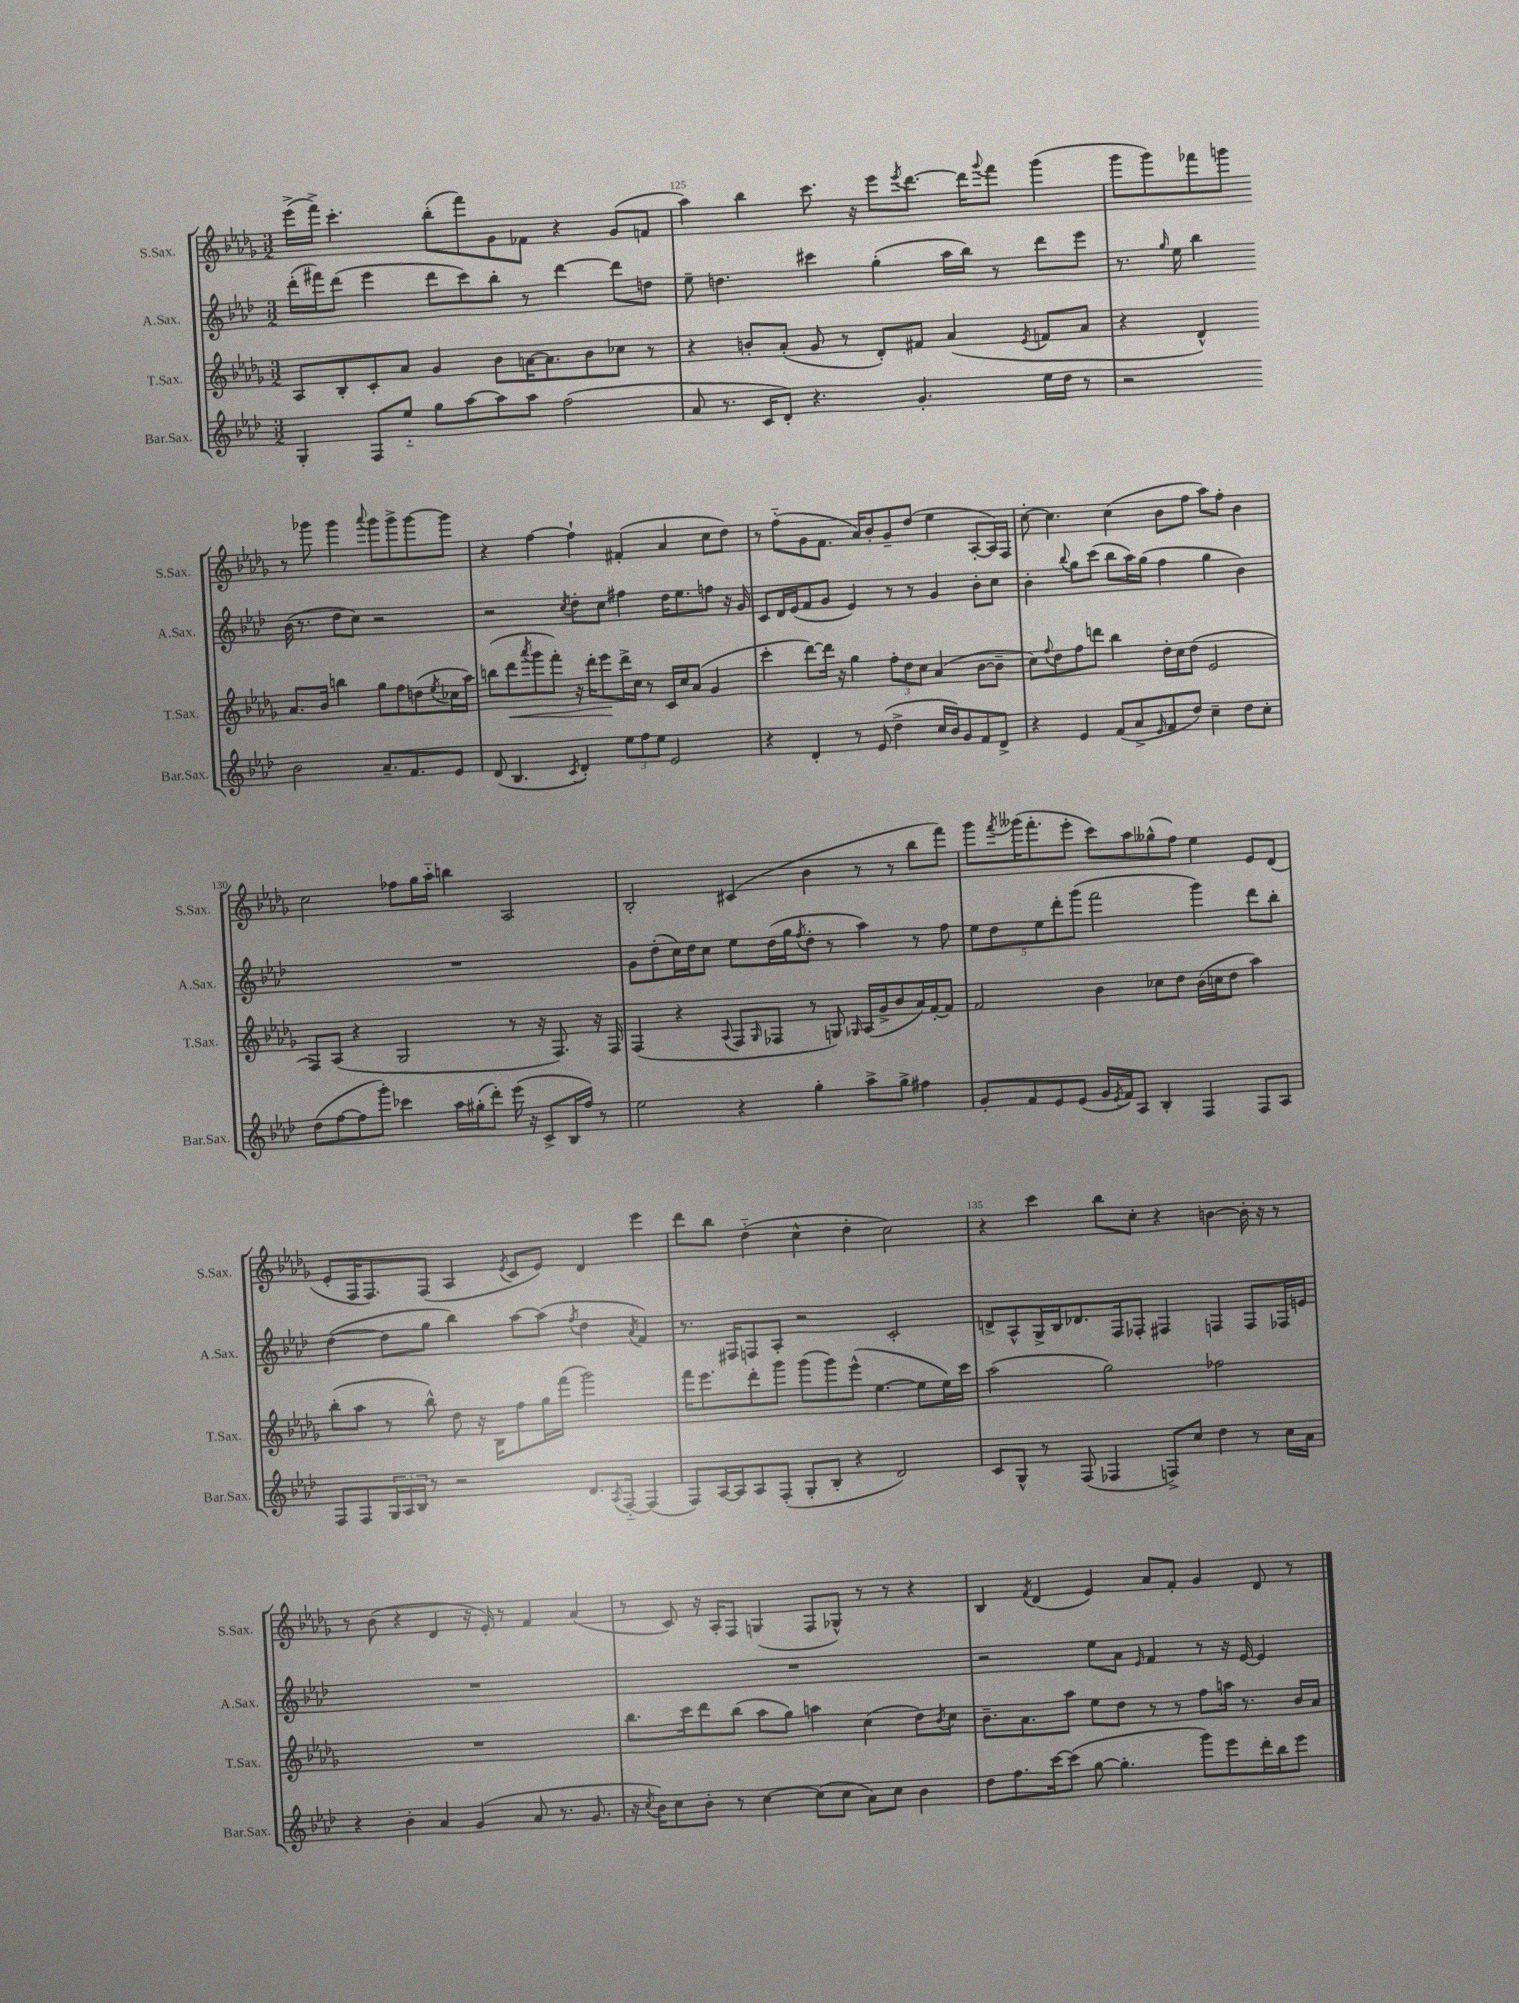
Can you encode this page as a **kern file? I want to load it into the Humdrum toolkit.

**kern	**kern	**dynam	**kern	**kern
*part4	*part3	*part3	*part2	*part1
*staff4	*staff3	*staff3	*staff2	*staff1
*I"Bar.Sax.	*I"T.Sax.	*	*I"A.Sax.	*I"S.Sax.
*I'Bar.Sax.	*I'T.Sax.	*	*I'A.Sax.	*I'S.Sax.
*clefG2	*clefG2	*	*clefG2	*clefG2
*k[b-e-a-d-]	*k[b-e-a-d-g-]	*	*k[b-e-a-d-]	*k[b-e-a-d-g-]
*M3/2	*M3/2	*	*M3/2	*M3/2
=124	=124	=124	=124	=124
4G'/	8A-/L	.	(16ddd-'\LL	(16eee-^\LL
.	.	.	16fff#X\J)	16fff^\JJ)
.	8B-'/	.	(8ddd-\J	4.ccc'\
8F/L	8c'/	.	4eee-\	.
8ee-/J	8a-/J	.	.	.
8gg\L	4g-/	.	8ddd-\L	(8bb-'\L
[8aa-\	.	.	8ccc\)	8fff\)
8aa-\]	8b-\L	.	8bb-'\J	8g-\
8aa-\J	[16an\K	.	8r	8f-X\J
.	8.a\]	.	.	.
(2ff\	.	.	[4ddd-\	4r
.	8b-\	.	.	.
.	8cc-X\J	.	8ddd-\L]	(8g-/L
.	8r	.	8ddn\J	8fn/J
=125	=125	=125	=125	=125
8a-/	4r	.	8ee-~\	4aa-\)
8.r	.	.	4.ddn\	.
.	8bn'/L	.	.	4bb-\
16c/KL	.	.	.	.
8d-'/J)	(8a-'/J	.	.	.
4.r	8g-/	.	4ccc#X\	8.ccc\
.	8r	.	.	.
.	.	.	.	16r
.	8d-'/L)	.	(4gg'\	8eee-\L
.	.	.	.	8qeee-/
4.g'/	8f#X/J	.	.	[8.ddd-\J
.	(4a-/	.	16aa-\LL	.
.	.	.	16bb-\JJ)	16ddd-\KL]
.	.	.	.	8qqggg-/
.	.	.	8r	8fff\J
.	8qe-/	.	.	.
16ee-\LL	8fn/L	.	8ddd-\L	(4ggg-\
16dd-\JJ	.	.	.	.
8r	8a-/J	.	8eee-\J	.
=126	=126	=126	=126	=126
2r	4r	.	8.r	8ggg-\L
.	.	.	.	8ggg-\)
.	.	.	16qqgg/	.
.	.	.	16ee-\	.
.	4d-^^/)	.	4bb-\	8fff-X\
.	.	.	.	8gggn\J
2b-\	8.a-/L	.	(16b-\	8r
.	.	.	8.r	.
.	.	.	.	8ggg-X\
.	16b-/Jk	.	.	.
.	4bbn\	.	8dd-\L	4ggg-\
.	.	.	8cc\J)	.
.	.	.	.	8qqaaa-/
8.a-~/L	8gg-\L	.	2r	8ggg-\L
.	8ff\	.	.	8ggg-^\
8.f/	.	.	.	.
.	(8ddn\	.	.	[8ggg-\
.	8qee-/	.	.	.
8e-/J	16cc-X\L	.	.	8ggg-\J]
.	16aa-\JJ)	.	.	.
!!LO:LB:g=z
=127	=127	=127	=127	=127
(8d-/	(8bbn\L	.	2r	4r
!	!	!LO:HP:b	!	!
4.B-/	8ddd-\	<	.	.
.	8qaaa-/	.	.	.
.	8ggg-\	.	.	[4ff\
.	8fff'\J)	.	.	.
8qc/	.	.	8qcc/	.
4d-'/)	16r	.	8dd-'\L	4ff`\]
.	16ddd-'\KL	.	.	.
.	8eee-\	.	8cc\J	.
12ee-\L	16ddd-^\L	[	4ff#X\	(4f#X'/
.	16cc\JJ	.	.	.
12ff\	.	.	.	.
.	8r	.	.	.
12ee-\J	.	.	.	.
2e-/	16c/LL	.	16dd-\KL	4a-/
.	16cc/J	.	8.ee-\	.
.	(8a-/J	.	.	.
.	4g-/	.	8ffn\J	8cc\L
.	.	.	16r	8dd-\J)
.	.	.	16g/	.
=128	=128	=128	=128	=128
4r	4ccc'\	.	8c/L	8r
.	.	.	16d-/L	(8ff\L
.	.	.	(16e-/J	.
4d-'/	[8ddd-\L)	.	8f/	8g-\
.	16ddd-\Jk]	.	8g/J	8.f\J
.	16r	.	.	.
8r	4gg-\	.	4e-/)	.
.	.	.	.	16a-/KL)
(8e-/	.	.	.	8b-'/
4dd-^\	12ff'\L	.	8r	8g-~/
.	12dd-\	.	.	.
.	.	.	8r	(8dd-/J
.	12cc\J	.	.	.
16cc/LL	(4a-/	.	4g/	4ee-\
16b-/J)	.	.	.	.
8g/	.	.	.	.
8f/	[8b-\L	.	8b-'\L	[8A-'/L
8d-^/J	8b-~\J]	.	8cc\J	16A-/L])
.	.	.	.	16F/JJ
=129	=129	=129	=129	=129
4r	8cc\L)	.	4b-'\	[8cc'\
.	8qqff/	.	.	.
.	8dd-\	.	.	4.cc\]
.	.	.	8qqbb-/	.
4e-/	8ff\	.	8gg\L	.
.	8dddn\J	.	(8ccc\J	.
(8f/L	4bb-\	.	8bb-\L	(4cc\
8a-^/	.	.	16aa-\L)	.
.	.	.	(16gg\JJ	.
16qqe-/	.	.	.	.
8f/	16dd-'\LL	.	4ff\	8b-\L
.	16cc\J	.	.	.
8dd-/J)	(8dd-\J	.	.	8ff\J
4cc~\	2e-/	.	4gg\	8aa-\L)
.	.	.	.	8ff'\J
8dd-\L	.	.	4b-\)	4b-\
8cc'\J	.	.	.	.
!!LO:LB:g=z
=130	=130	=130	=130	=130
(8dd-\L	8F/L)	.	1.r	2cc\
[8ff\	(8A-/J	.	.	.
8ff\]	4r	.	.	.
8ggg'\J)	.	.	.	.
4ccc-X\	2G-/	.	.	8ff-X\L
.	.	.	.	16gg-\L
.	.	.	.	16aa-\JJ
16aa-\LL	.	.	.	4bbn\
(16gg#X'\J	.	.	.	.
8ddd-'\J)	.	.	.	.
(16eee-\	8r	.	.	2A-/
16r	.	.	.	.
8c^/L	16r	.	.	.
.	8.F/)	.	.	.
16B-/L	.	.	.	.
16ff/JJ)	.	.	.	.
8r	16r	.	.	.
.	16F/	.	.	.
=131	=131	=131	=131	=131
2ee-\	(4F/	.	8g\L	2B-'/
.	.	.	(8dd-'\	.
.	4r	.	16cc\L)	.
.	.	.	16dd-\J	.
.	.	.	8cc\J	.
.	8qqA-/	.	.	.
4r	8F/L	.	8ee-\L	(4c#X/
.	16qqG-/	.	.	.
.	8F-X/J	.	(16dd-\L	.
.	.	.	16gg\J	.
.	.	.	8qff/	.
4gg'\	8r	.	8dd-'\J	4b-\
.	8Gn/)	.	8r	.
.	16qqG-X/	.	.	.
8aa-^\L	(16A-/LL	.	4aa-\)	8r
.	16g-^/J	.	.	.
8gg^\J	8b-/	.	.	8r
4ff#X\	16a-/L)	.	8r	8bb-\L
.	[16f'/J	.	.	.
.	8f/J]	.	8ff\	8fff\J)
=132	=132	=132	=132	=132
8g'/L	2f/	.	10ee-\L	8ggg-\L
.	.	.	10dd-\	.
.	.	.	.	8qfff/
8f/	.	.	.	(16ggg--X\K
.	.	.	.	8.fff'\
.	.	.	10ee-\	.
8e-/	.	.	.	.
.	.	.	10ddd-'\	.
(8e-/J	.	.	.	8eee-'\J
.	.	.	(10ggg\J	.
16g/LL	4b-\	.	2fff\	8ccc\L)
8qe-/	.	.	.	.
16f/J)	.	.	.	.
8A-/J	.	.	.	8aa-\
4B-'/	8cc-X\L	.	.	(8gg--X^^\
.	8dd-\J	.	.	8ff\J)
4F/	(16b-\LL	.	4ggg\)	4ee-\
.	16ccn\J	.	.	.
.	8dd-\J	.	.	.
8F/L	4aa-\)	.	8ddd-\L	8e-/L
8A-/J	.	.	8bb-'\J	(8d-/J
!!LO:LB:g=z
=133	=133	=133	=133	=133
8F/L	(8bb-'\L	.	([4dd-\	8e-'/L
8F/	8aa-\J	.	.	16F/K
.	.	.	.	8.F/)
24G/L	8r	.	8dd-\L]	.
24A-/	.	.	.	.
24B-/JJ	.	.	.	.
8r	8bb-^^\)	.	8gg\J	(8F/J
2r	8dd-\	.	4bb-\)	4A-/
.	16r	.	.	.
.	16B-\KL	.	.	.
.	.	.	.	8qe-/
.	8ff\	.	[8aa-\L	8c/L
.	16gg-\L	.	(8aa-\J]	8e-/J)
.	(16fff\JJ	.	.	.
.	.	.	8qff/	.
8.d-/L	2ggg-\)	.	4dd-\	4d-/
8qA-/	.	.	.	.
[16F/Jk	.	.	.	.
.	.	.	8qa-/	.
(4F/]	.	.	4f/)	4eee-\
=134	=134	=134	=134	=134
8F/L)	16fff\KL	.	8.r	8ddd-\L
.	8.eee-\	.	.	.
[16A-/L	.	.	.	8bb-\J
16A-/J]	.	.	16F#X/KL	.
8A-/	8ddd-'\	.	8Fn/	(4dd-\
(8F'/J	8ggg-\J	.	8A-'/J	.
8G'/L	(8ggg-\L	.	2r	4cc^^\
8B-'/J	8ggg-\)	.	.	.
4r	(8eee-^^\J	.	.	4dd-'\
.	[4.ee-\	.	.	.
2d-/)	.	.	2c'/	2cc\)
.	8ee-\L]	.	.	.
.	16ee-\L)	.	.	.
.	16ccc\JJ	.	.	.
=135	=135	=135	=135	=135
8c/L	(2aa-\	.	8dn^/L	4r
8G^^/J	.	.	8A-^^/	.
8r	.	.	16G^/L	4ccc\
.	.	.	16B-/J	.
(8F/	.	.	8.d-X/	.
4F-X/	2gg-\)	.	.	8bb-\L
.	.	.	16F/k	.
.	.	.	8F-X'/J	8cc'\J
8Fn^/L)	.	.	4F#X/	4r
8cc/J	.	.	.	.
4dd-\	2ff-X\	.	4Fn/	[4bn\
8r	.	.	8F/L	16b'\]
.	.	.	.	16r
16cc\LL	.	.	16F-X/L	8r
16a-\JJ	.	.	16en/JJ	.
!!LO:LB:g=z
=136	=136	=136	=136	=136
4r	1.r	.	1.r	8r
.	.	.	.	(8b-\
4b-'\	.	.	.	4r
4a-/	.	.	.	4d-/
(4g/	.	.	.	16r
.	.	.	.	16e-'/)
.	.	.	.	8r
8a-/	.	.	.	4f/
8.r	.	.	.	.
.	.	.	.	(4a-/
8.g/	.	.	.	.
=137	=137	=137	=137	=137
16r	8.bb-\L	.	1.r	8r
8qcc/	.	.	.	.
16b-\KL)	.	.	.	.
8cc\	.	.	.	8c/)
.	16ccc\k	.	.	.
8b-'\J	8ddd-\	.	.	16r
.	.	.	.	16A-'/KL
8r	(8bb-\J	.	.	8F/J
[4cc\	8aa-\L	.	.	(4Gn/
.	8gg-\J)	.	.	.
(8cc\L]	4aan\	.	.	8F/L
8cc\J	.	.	.	8G-X^^/J)
8a-\L)	(4cc\	.	.	8r
8cc\J	.	.	.	8r
4b-\	8dd-\L)	.	.	4r
.	8qb-/	.	.	.
.	8cc\J	.	.	.
=138	=138	=138	=138	=138
8dd-\L	8.b-~\L	.	2r	4B-/
8.ff\	.	.	.	.
.	8.a-\	.	.	.
.	.	.	.	8qf/
.	.	.	.	(4d-/
[16ccc\k	.	.	.	.
(8ccc\J]	8aa-\J	.	.	.
[8gg\	8ee-\L	.	8ee-\L	4e-/)
4.gg'\]	8dd-\J	.	8a-\J	.
.	.	.	16qqe-/	.
.	8r	.	4f/	8a-/L
.	8r	.	.	8f'/J
8ggg\L)	8ff\L	.	8r	4g-/
8eee-\	16aan\Jk	.	16r	.
.	8.r	.	[16e-/	.
16ddd-'\L	.	.	4e-/]	8d-/
16bb-\J	.	.	.	.
8eee-\J	16b-/LL	.	.	8r
.	16a-/JJ	.	.	.
==	==	==	==	==
*-	*-	*-	*-	*-
